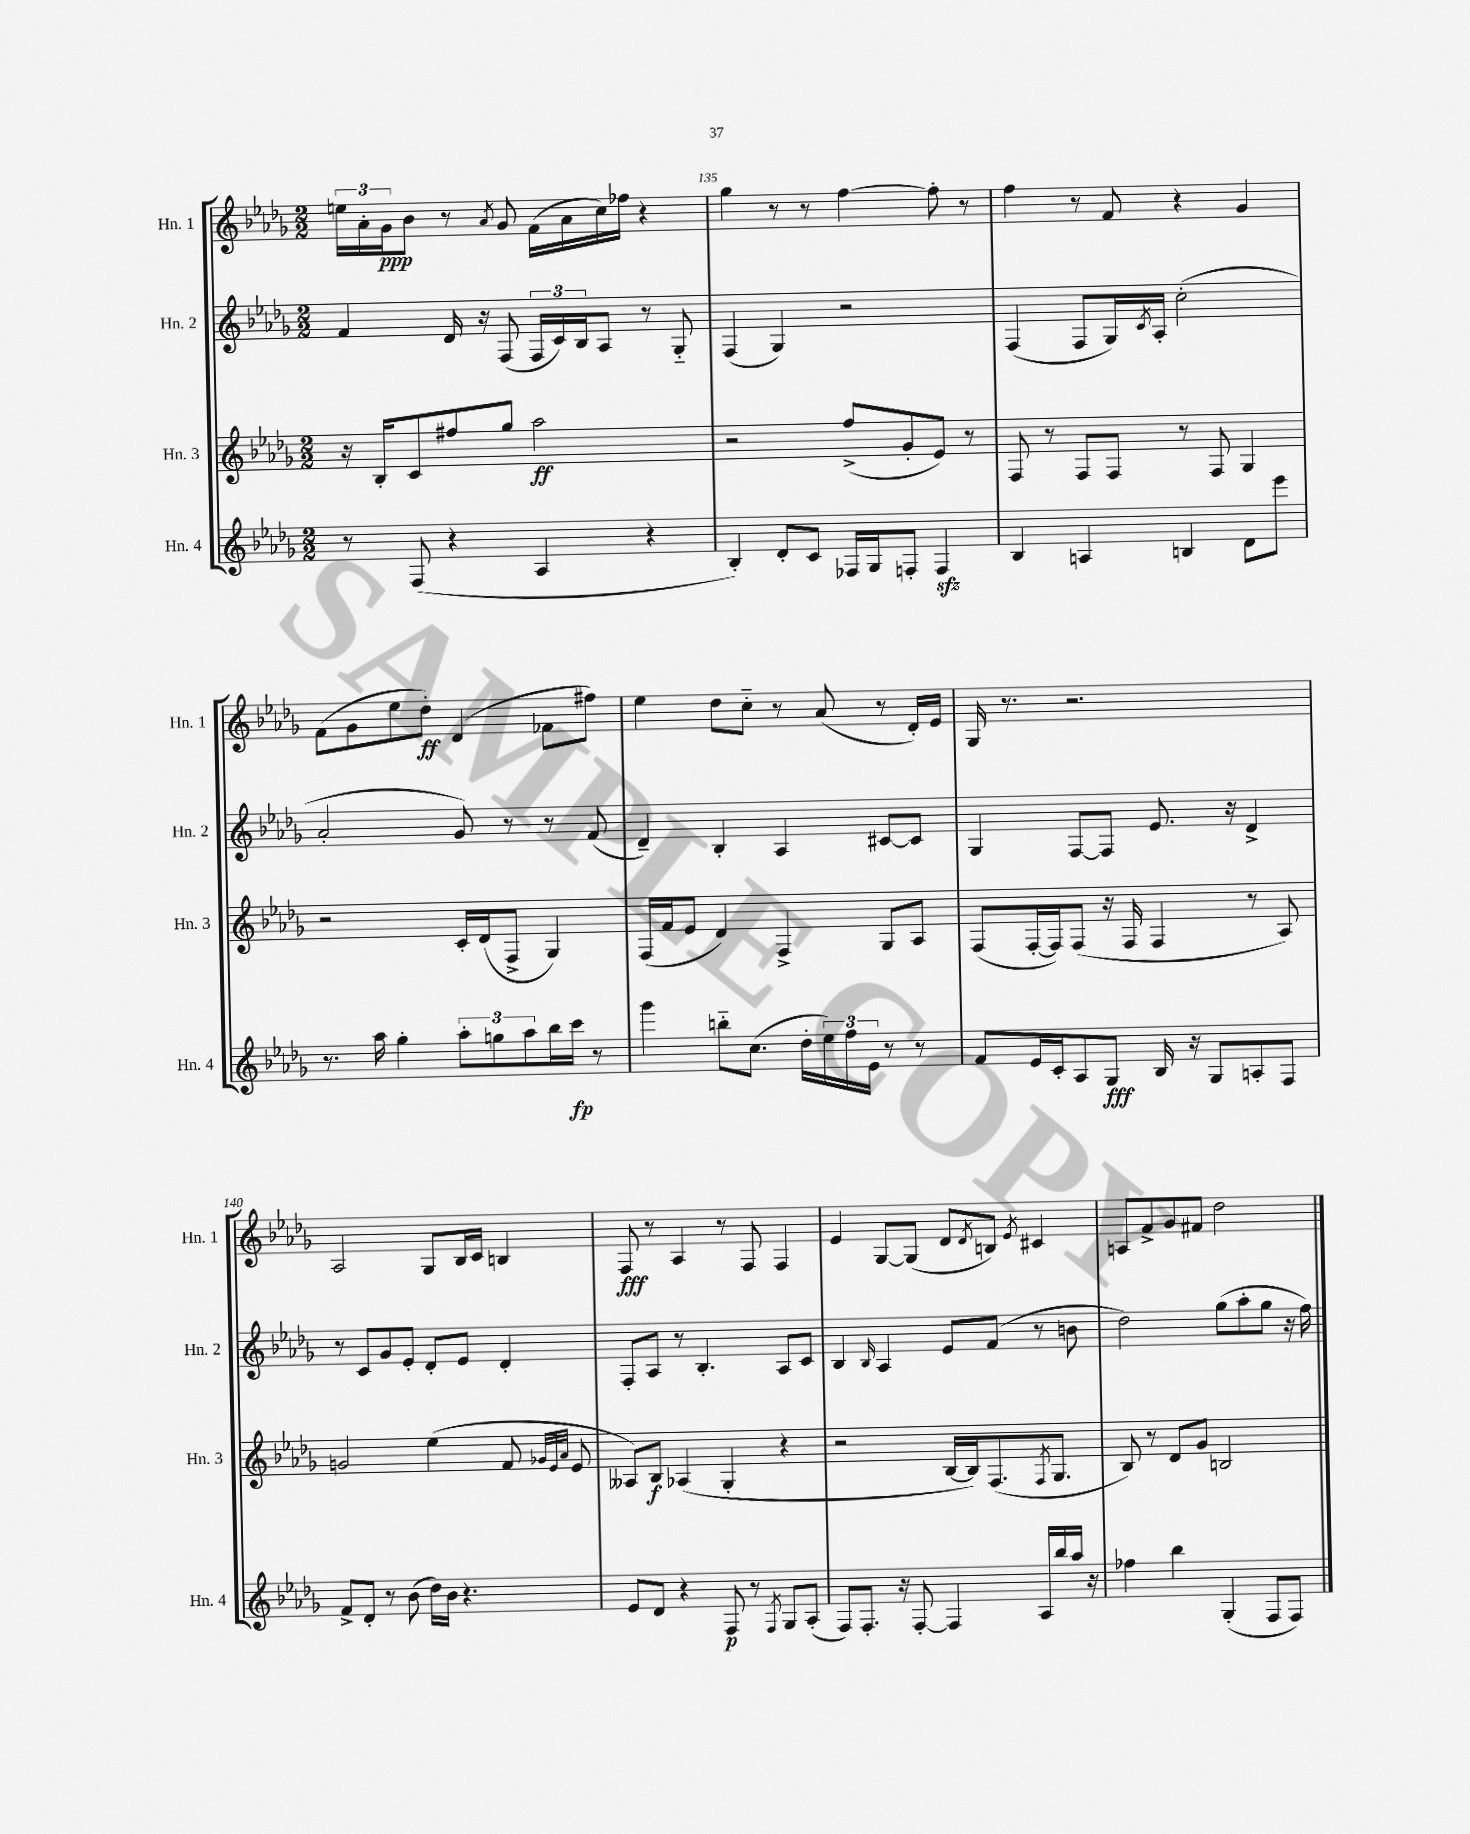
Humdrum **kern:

**kern	**kern	**kern	**kern
*staff4	*staff3	*staff2	*staff1
*clefG2	*clefG2	*clefG2	*clefG2
*k[b-e-a-d-g-]	*k[b-e-a-d-g-]	*k[b-e-a-d-g-]	*k[b-e-a-d-g-]
*M2/2	*M2/2	*M2/2	*M2/2
8r	16r	4f	24ee
.	.	.	24a-'
.	16B-'	.	.
.	.	.	24g-
(8F	8c	.	8b-
4r	8ff#	16d-	8r
.	.	16r	.
.	.	.	8qa-
.	8gg-	(8F	8g-
4A-	2aa-	24F	(16f
.	.	24c)	.
.	.	.	16a-
.	.	24B-	.
.	.	8A-	16cc)
.	.	.	16ff-
4r	.	8r	4r
.	.	8G-'~	.
=	=	=	=
4B-')	2r	(4F	4gg-
8d-'	.	4G-)	8r
8c	.	.	8r
16F-	(8ff^	2r	[4ff
16G-	.	.	.
8F'	8g-'	.	.
4F	8e-)	.	8ff']
.	8r	.	8r
=	=	=	=
4B-	8F	(4F	4ff
.	8r	.	.
4A	8F	8F	8r
.	8F	16G-)	8f
.	.	8qc	.
.	.	16A-'	.
4B	8r	(2cc'	4r
.	8F	.	.
8d-	4G-	.	4g-
8eee-	.	.	.
=	=	=	=
8.r	2r	2a-'	(8f
.	.	.	8g-
16aa-	.	.	.
4gg-'	.	.	8ee-
.	.	.	8dd-')
12aa-'	16c'	8g-)	(4d-
.	(16d-	.	.
12gg	.	.	.
.	8F^	8r	.
12aa-	.	.	.
16bb-	4G-)	8r	8f-
16ccc	.	.	.
8r	.	(8f	8ff#)
=	=	=	=
4ggg-	(16F	4d-~)	4ee-
.	16f	.	.
.	8e-	.	.
8bb'~	4d-)	4B-'	8dd-
(8.cc	.	.	8cc'~
.	4F^	4A-	8r
16dd-'	.	.	.
24ee-)	.	.	(8a-
24ff	.	.	.
24e-	.	.	.
8r	8G-	[8c#	8r
8r	8A-	8c#]	16d-')
.	.	.	16e-
=	=	=	=
8f	(8F	4G-	16G-
.	.	.	8.r
16e-	[16F'	.	.
16c'	16F])	.	.
8A-	(8F	[8F	2.r
8G-	16r	8F]	.
.	16F	.	.
16B-	4F	8.e-	.
16r	.	.	.
8G-	.	.	.
.	.	16r	.
8A'	8r	4d-^	.
8F	8A-)	.	.
=	=	=	=
8f^	2g	8r	2A-
8d-'	.	8c	.
8r	.	8g-	.
(8b-	.	8e-'	.
16dd-)	(4ee-	8d-'	8G-
16b-	.	.	.
4.r	.	8e-	16B-
.	.	.	16c
.	8f	4d-'	4B
.	32qqg-	.	.
.	32qqe-	.	.
.	32qqa-	.	.
.	8e-	.	.
=	=	=	=
8e-	8A--)	8F'	8F
8d-	8B-	8A-	8r
4r	(4A-	8r	4A-
.	.	4.B-'	.
8F	4G-'	.	8r
8r	.	.	8F
8qF	.	.	.
8G-	4r	8A-	4F
(8A-'	.	8c	.
=	=	=	=
8F)	2r	4B-	4e-
8.F'	.	.	.
.	.	16qqB-	.
.	.	4A-	[8G-
16r	.	.	.
[8F'	.	.	(8G-]
4F]	[16B-	8e-	8d-
.	16B-])	.	.
.	.	.	8qd-
.	(8.F	(8f	8B)
.	.	.	8qe-
16A-	.	8r	4c#
.	8qF	.	.
16bb-	8.G-	.	.
16aa-	.	8b	.
16r	.	.	.
=	=	=	=
4ff-	8B-)	2dd-)	8A
.	8r	.	8f^
4bb-	8d-	.	8g-
.	8g-	.	8f#
(4G-'	2B	(8gg-	2dd-
.	.	8aa-'	.
8F	.	8gg-	.
8F)	.	16r	.
.	.	16ff)	.
==	==	==	==
*-	*-	*-	*-
